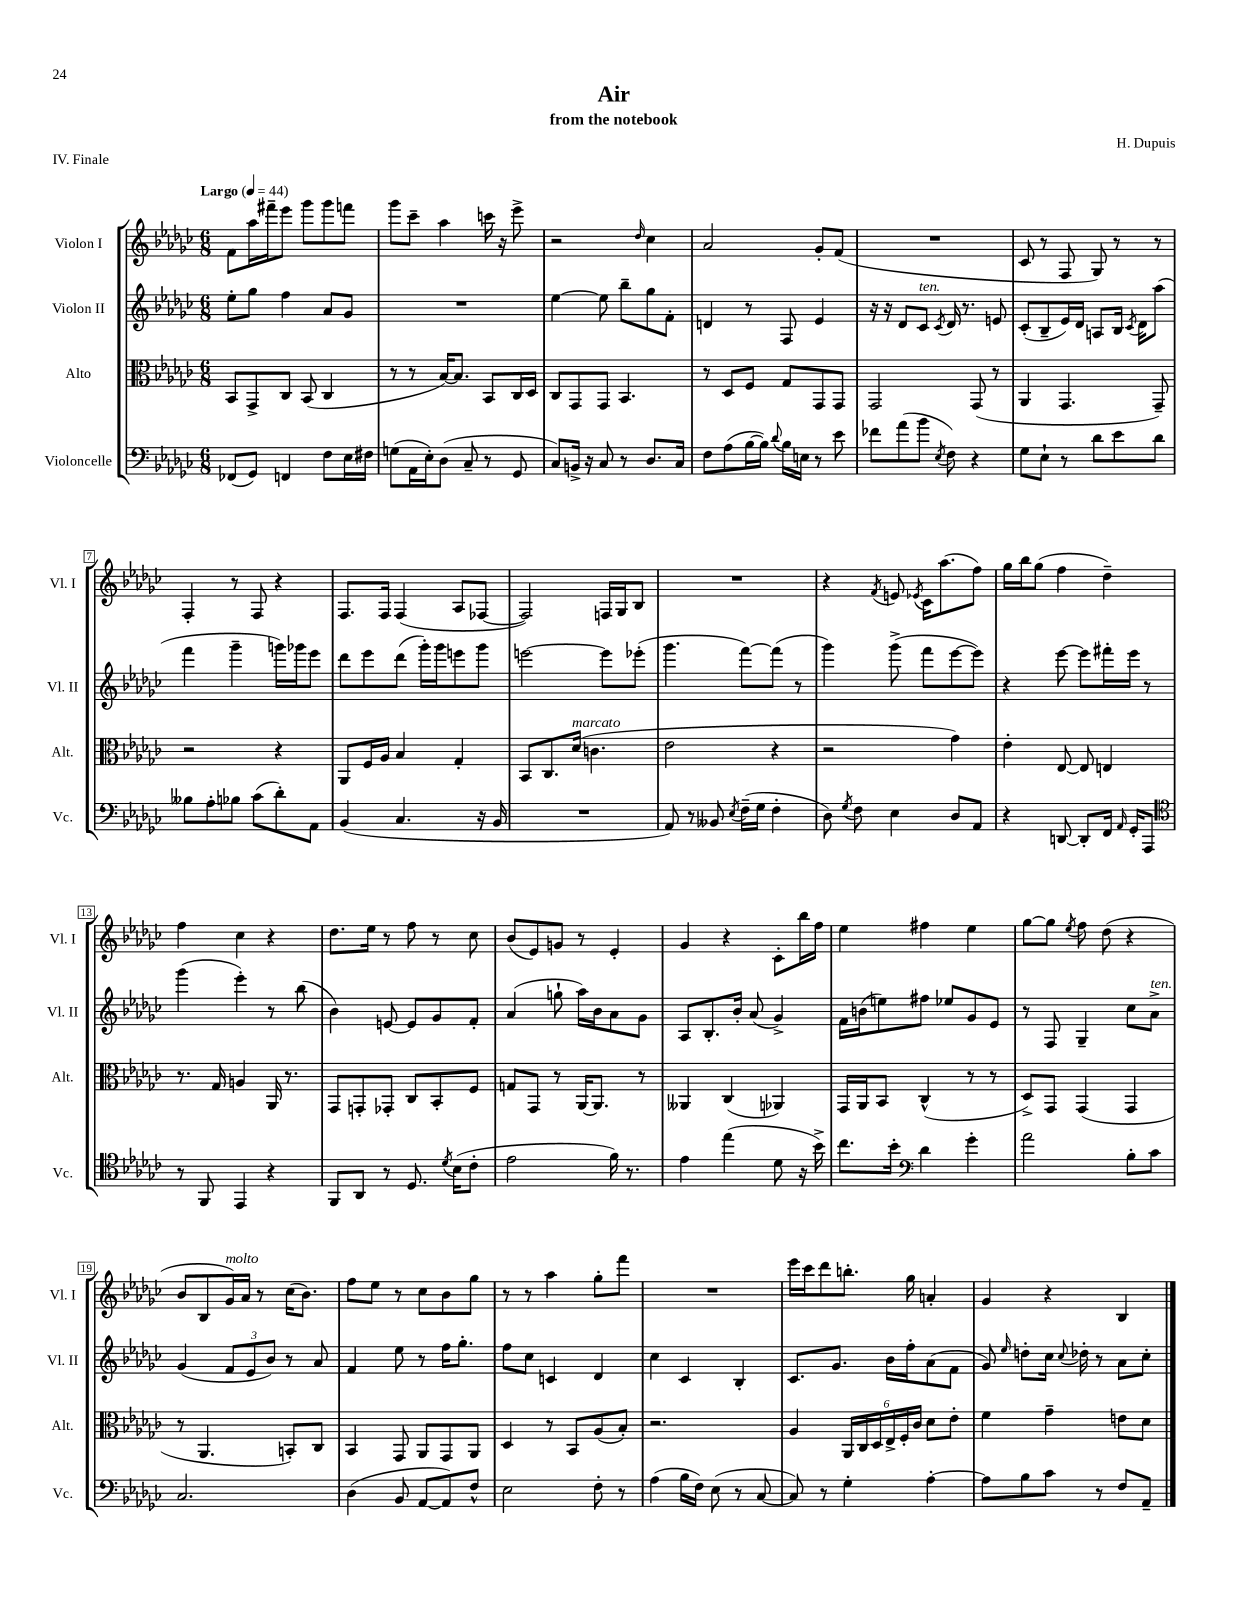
\header { title = "Air" composer = "H. Dupuis" subtitle = "from the notebook" piece = "IV. Finale" }
<<
\new StaffGroup <<
\new Staff = "s0" \with { instrumentName = "Violon I" shortInstrumentName = "Vl. I" } {
    \clef treble \key ges \major \numericTimeSignature \time 6/8 \tempo "Largo" 4 = 44
    \autoBeamOff f'8[ aes''16 fis'''16-- ees'''8] ges'''8[ ges'''8 f'''8] |
    ges'''8[ ces'''8]-- aes''4 c'''16 r16 ees'''8-> |
    r2 \grace { des''16 } ces''4 |
    aes'2 ges'8[-. f'8]( |
    R2. |
    ces'8 r8 f8 ges8) r8 r8 |
    f4-. r8 f8 r4 |
    f8.[ f16] f4( aes8[ fes8]~ |
    fes2) f16[ ges16 bes8] |
    R2. |
    r4 \acciaccatura { f'8 } e'8 \acciaccatura { ees'8 } ces'16[ aes''8.( f''8]) |
    ges''16[ bes''16 ges''8]( f''4 des''4--) |
    f''4 ces''4 r4 |
    des''8.[ ees''16] r8 f''8 r8 ces''8 |
    bes'8[( ees'8) g'8] r8 ees'4-. |
    ges'4 r4 ces'8[-. bes''16 f''16] |
    ees''4 fis''4 ees''4 |
    ges''8[~ ges''8] \acciaccatura { ees''8 } f''8 des''8( r4 |
    bes'8[ bes8 ges'16^\markup { \italic "molto" }) aes'16] r8 ces''16[( bes'8.]) |
    f''8[ ees''8] r8 ces''8[ bes'8 ges''8] |
    r8 r8 aes''4 ges''8[-. f'''8] |
    R2. |
    ees'''16[ ces'''16 des'''8 b''8.]-. ges''16 a'4-. |
    ges'4 r4 bes4 \bar "|." |
}
\new Staff = "s1" \with { instrumentName = "Violon II" shortInstrumentName = "Vl. II" } {
    \clef treble \key ges \major \numericTimeSignature \time 6/8
    \autoBeamOff ees''8[-. ges''8] f''4 aes'8[ ges'8] |
    R2. |
    ees''4~ ees''8 bes''8[-- ges''8 f'8]-. |
    d'4 r8 f8 ees'4 |
    r16 r16 des'8[ ces'8]^\markup { \italic "ten." } \acciaccatura { ces'8 } des'16 r8. e'8 |
    ces'8[-.( bes8-- ees'16) des'16] a8[ bes16] \acciaccatura { ces'8 } des'16[ aes''8]( |
    f'''4 ges'''4-- g'''16[) ges'''16 ees'''8] |
    des'''8[ ees'''8 des'''8]( ges'''16[-.) ges'''16 e'''8 ges'''8] |
    e'''2~ e'''8[ ees'''8]-.( |
    ges'''4. f'''8[~) f'''8]( r8 |
    ges'''4) ges'''8->( f'''8[ ees'''8~ ees'''8]) |
    r4 ees'''8~ ees'''8[ fis'''16-. ees'''16] r8 |
    ges'''4( ees'''4-.) r8 bes''8( |
    bes'4) e'8~ e'8[ ges'8 f'8]-. |
    aes'4( g''8-! aes''16[) bes'16 aes'8 ges'8] |
    aes8[ bes8.-. bes'16]-. aes'8( ges'4->) |
    f'16[ b'16( e''8) fis''8] ees''8[ ges'8 ees'8] |
    r8 f8 ges4-- ces''8[ aes'8]->^\markup { \italic "ten." } |
    ges'4( \tuplet 3/2 { f'8[ ees'8 bes'8]) } r8 aes'8 |
    f'4 ees''8 r8 f''16[ ges''8.]-. |
    f''8[ ces''8] c'4 des'4 |
    ces''4 ces'4 bes4-. |
    ces'8.[ ges'8.] bes'16[ f''16-. aes'8( f'8] |
    ges'8) \grace { ees''16 } d''8[-. ces''16] \appoggiatura { ces''8 } des''16-. r8 aes'8[ ces''8]-. \bar "|." |
}
\new Staff = "s2" \with { instrumentName = "Alto" shortInstrumentName = "Alt." } {
    \clef alto \key ges \major \numericTimeSignature \time 6/8
    \autoBeamOff bes,8[ ges,8-> ces8] bes,8( ces4 |
    r8 r8 bes16[~) bes8.] bes,8[ ces16 des16] |
    ces8[ ges,8 ges,8] bes,4. |
    r8 des8[ f8] ges8[ ges,8 ges,8] |
    ges,2 ges,8( r8 |
    aes,4 ges,4. ges,8--) |
    r2 r4 |
    aes,8[ f16 aes16] bes4 ges4-. |
    bes,8[ ces8. des'16]^\markup { \italic "marcato" }( c'4. |
    ees'2 r4 |
    r2 ges'4) |
    ees'4-. ees8~ ees8 e4 |
    r8. ges16 a4 aes,16 r8. |
    ges,8[ g,8-. ges,8]-. ces8[ bes,8-. f8] |
    g8[ ges,8] r8 aes,16[~ aes,8.] r8 |
    aeses,4 ces4( aes,4) |
    ges,16[ aes,16 bes,8] ces4-^( r8 r8 |
    des8[->) ges,8] ges,4( ges,4 |
    r8 aes,4. b,8[-.) ces8] |
    bes,4 ges,8 aes,8[ ges,8 aes,8] |
    des4 r8 bes,8[ aes8( bes8]-.) |
    r2. |
    aes4 \tuplet 6/4 { aes,16[ ces16 des16 ees16-> f16-. ces'16] } des'8[ ees'8]-. |
    f'4 ges'4-- e'8[ des'8] \bar "|." |
}
\new Staff = "s3" \with { instrumentName = "Violoncelle" shortInstrumentName = "Vc." } {
    \clef bass \key ges \major \numericTimeSignature \time 6/8
    \autoBeamOff fes,8[( ges,8]) f,4 f8[ ees16 fis16] |
    g8[( aes,16 ees16-.) des8]( ces8-- r8 ges,8 |
    ces8[) b,16]-> r16 ces8 r8 des8.[ ces16] |
    f8[ aes8( bes16~ bes16]) \appoggiatura { des'8 } bes16[ e16] r8 ees'8 |
    fes'8[ aes'8( bes'8] \acciaccatura { ees8 } f8) r4 |
    ges8[ ees8]-! r8 des'8[ ees'8 des'8] |
    beses8[ aes8-. bes8] ces'8[( des'8-.) aes,8] |
    bes,4( ces4. r16 bes,16 |
    R2. |
    aes,8) r8 beses,8 \acciaccatura { ees8 } f16[--( ges16] f4-. |
    des8) \acciaccatura { ges8 } f8 ees4 des8[ aes,8] |
    r4 d,8~ d,8[-. f,16] \grace { aes,16 } ges,16[-. aes,,8] |
    \clef tenor r8 f,8 ees,4 r4 |
    f,8[ aes,8] r8 des8. \acciaccatura { des'8 } bes16[( ces'8]-. |
    ees'2 f'16) r8. |
    ees'4 ees''4( des'8 r16 bes'16->) |
    ces''8.[ bes'16]-. \clef bass des'4 ges'4-. |
    aes'2 bes8[-. ces'8] |
    ces2. |
    des4( bes,8 aes,8[~ aes,8) f8]-^ |
    ees2 f8-. r8 |
    aes4( bes16[ f16]) ees8( r8 ces8~ |
    ces8) r8 ges4-. aes4~-. |
    aes8[ bes8 ces'8] r8 f8[ aes,8]-- \bar "|." |
}
>>
>>
\layout { \context { \Score \override BarNumber.stencil = #(make-stencil-boxer 0.1 0.3 ly:text-interface::print) } }
